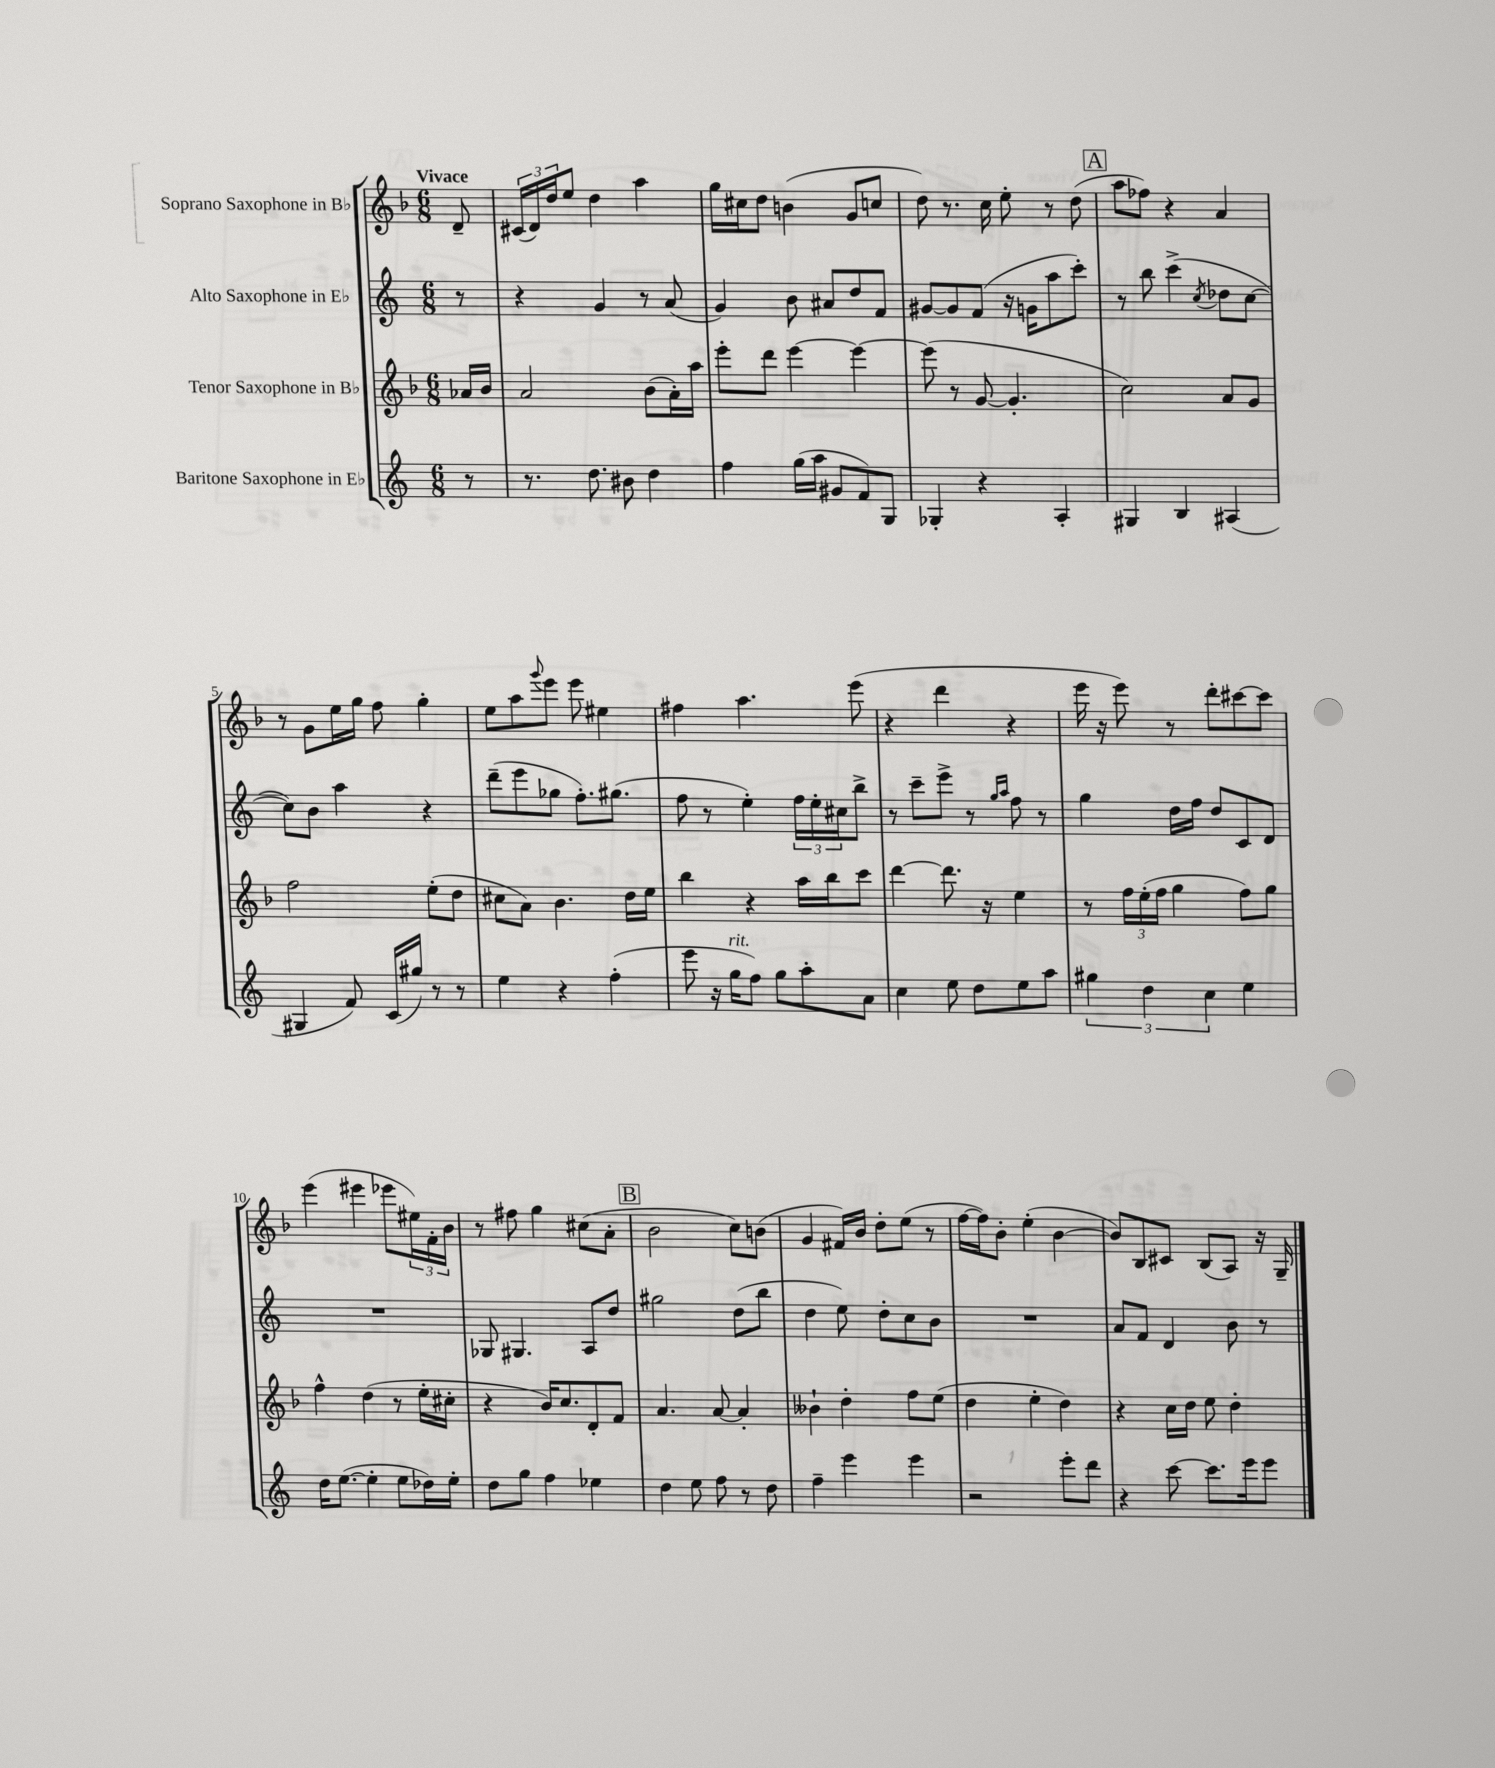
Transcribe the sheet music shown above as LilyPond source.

<<
\new StaffGroup <<
\new Staff = "s0" \with { instrumentName = "Soprano Saxophone in Bb" } {
    \clef treble \key f \major \numericTimeSignature \time 6/8 \partial 8 \tempo "Vivace"
    d'8-- |
    \tuplet 3/2 { cis'16( d'16) d''16 } e''8 d''4 a''4 |
    g''16 cis''16 d''8 b'4( g'8 c''8 |
    d''8) r8. c''16 e''8-. r8 d''8( |
    \mark \markup { \box "A" } a''8 fes''8) r4 a'4 |
    r8 g'8 e''16 g''16 f''8 g''4-. |
    e''8 a''8 \appoggiatura { g'''8 } e'''8 e'''8 eis''4 |
    fis''4 a''4. e'''8( |
    r4 d'''4 r4 |
    e'''16 r16 e'''8) r8 d'''8-. cis'''8~ cis'''8 |
    e'''4( eis'''4 ees'''8 \tuplet 3/2 { eis''16) f'16-. bes'16 } |
    r8 fis''8 g''4 cis''8( a'8-. |
    \mark \markup { \box "B" } bes'2 c''8) b'8( |
    g'4 fis'16) bes'16 d''8-. e''8( r8 |
    f''16~ f''16) bes'8-. e''4-.( bes'4~ |
    bes'8) bes8 cis'8 bes8( a8) r16 g16-- \bar "|." |
}
\new Staff = "s1" \with { instrumentName = "Alto Saxophone in Eb" } {
    \clef treble \key c \major \numericTimeSignature \time 6/8 \partial 8
    r8 |
    r4 g'4 r8 a'8( |
    g'4) b'8 ais'8 d''8 f'8 |
    gis'8~ gis'8 f'8( r16 g'16 a''8 c'''8-.) |
    \mark \markup { \box "A" } r8 b''8 c'''4->( \acciaccatura { c''8 } des''8 c''8~ |
    c''8) b'8 a''4 r4 |
    d'''8--( e'''8 ges''8 f''8.-.) gis''8.( |
    f''8 r8 e''4-.) \tuplet 3/2 { f''16 e''16-. cis''16 } b''8-> |
    r8 c'''8-- e'''8-> r8 \grace { g''16 a''16 } f''8 r8 |
    g''4 d''16 f''16 d''8 c'8 d'8 |
    R2. |
    ges8 gis4. a8 d''8 |
    \mark \markup { \box "B" } gis''2 d''8( b''8 |
    d''4 e''8) d''8-. c''8 b'8 |
    R2. |
    a'8 f'8 d'4 b'8 r8 \bar "|." |
}
\new Staff = "s2" \with { instrumentName = "Tenor Saxophone in Bb" } {
    \clef treble \key f \major \numericTimeSignature \time 6/8 \partial 8
    aes'16 bes'16 |
    a'2 bes'8( a'16-.) a''16 |
    e'''8-. d'''8 e'''4~ e'''4~ |
    e'''8( r8 g'8~ g'4.-. |
    \mark \markup { \box "A" } c''2) a'8 g'8 |
    f''2 e''8-.( d''8 |
    cis''8 a'8) bes'4. d''16 e''16 |
    bes''4 r4 a''16 bes''16 c'''8 |
    d'''4~ d'''8. r16 e''4 |
    r8 \tuplet 3/2 { f''16 e''16-.( f''16 } g''4 f''8) g''8 |
    f''4-^ d''4( r8 e''16-. cis''16-. |
    r4 bes'16) c''8. d'8-. f'8 |
    \mark \markup { \box "B" } a'4. a'8~ a'4-. |
    beses'4-! d''4-. f''8 e''8( |
    d''4 e''4-. d''4) |
    r4 c''16 d''16 e''8 d''4-. \bar "|." |
}
\new Staff = "s3" \with { instrumentName = "Baritone Saxophone in Eb" } {
    \clef treble \key c \major \numericTimeSignature \time 6/8 \partial 8
    r8 |
    r8. d''8. bis'8 d''4 |
    f''4 g''16( a''16 gis'8 f'8) g8 |
    ges4-. r4 a4-. |
    \mark \markup { \box "A" } gis4 b4 ais4( |
    gis4 f'8) c'16( gis''16) r8 r8 |
    e''4 r4 f''4-.( |
    e'''8 r16 g''16^\markup { \italic "rit." } f''8) g''8 a''8-. a'8 |
    c''4 e''8 d''8 e''8 a''8 |
    \tuplet 3/2 { gis''4 d''4 c''4 } e''4 |
    d''16 e''8.~( e''4-. e''8 des''16) e''16-. |
    d''8 g''8 f''4 ees''4 |
    \mark \markup { \box "B" } d''4 e''8 f''8 r8 d''8 |
    f''4-- e'''4 e'''4 |
    r2 e'''8-. d'''8 |
    r4 c'''8~ c'''8. e'''16 e'''8 \bar "|." |
}
>>
>>
